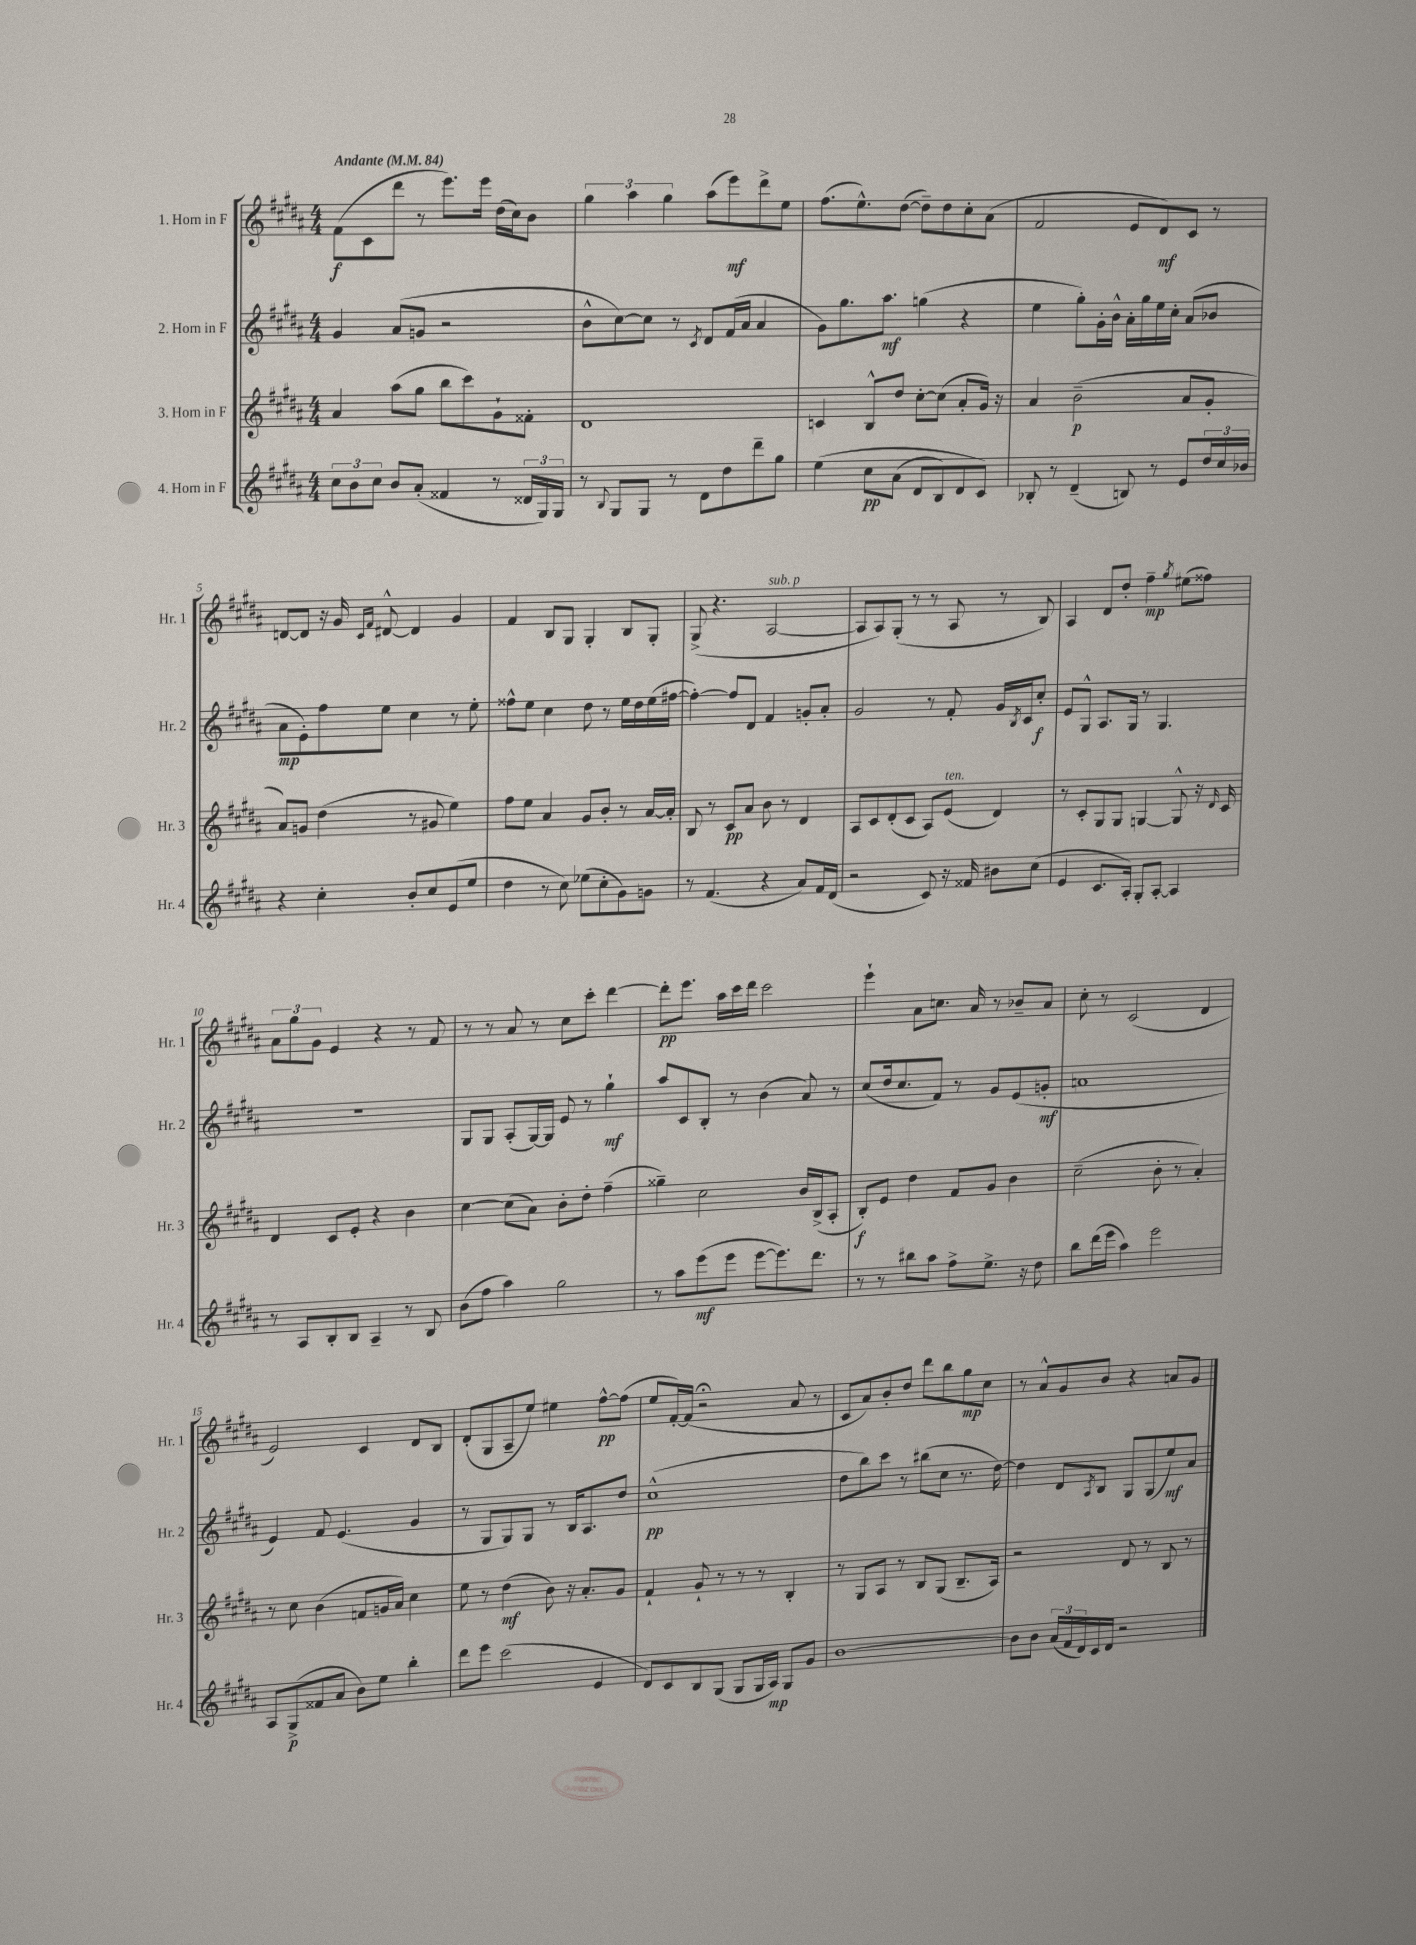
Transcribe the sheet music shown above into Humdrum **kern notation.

**kern	**kern	**kern	**kern
*staff4	*staff3	*staff2	*staff1
*clefG2	*clefG2	*clefG2	*clefG2
*k[f#c#g#d#a#]	*k[f#c#g#d#a#]	*k[f#c#g#d#a#]	*k[f#c#g#d#a#]
*M4/4	*M4/4	*M4/4	*M4/4
*MM84	*MM84	*MM84	*MM84
12cc#	4a#	4g#	(8f#
12b	.	.	.
.	.	.	8c#
12cc#	.	.	.
8b	(8aa#	(8a#	8ddd#
(8a#'	8gg#	8g	8r
4f##	8bb	2r	8.eee)
.	8ccc#)	.	.
.	.	.	16eee
8r	8g#`	.	(16dd#
.	.	.	16cc#)
24d##	8f##'	.	8b
24G#)	.	.	.
24G#	.	.	.
=	=	=	=
8r	1d#	8b^^	6gg#
8qqB	.	.	.
8G#	.	[8cc#)	.
.	.	.	6aa#
8G#	.	8cc#]	.
.	.	.	6gg#
8r	.	8r	.
.	.	8qc#	.
8d#	.	8d#	(8aa#
8dd#	.	(16f#	8eee)
.	.	16a#	.
8ddd#~	.	4a#	8ddd#^
8gg#	.	.	8ee
=	=	=	=
&(4ee	4c	8g#)	(8.ff#
.	.	8.gg#	.
.	.	.	8.ee^^)
8cc#	8B^^	.	.
.	.	8.aa#	.
(8a#	8dd#	.	([8dd#
8d#	[8cc#'	(4gg	8dd#~])
8B)	(8cc#]	.	8dd#
8d#	8a#'	4r	8cc#'
8c#&)	16g#)	.	(8a#
.	16r	.	.
=	=	=	=
8B-'	4a#	4ee	2f#
8r	.	.	.
(4d#~	(2b~	8gg#')	.
.	.	16g#'	.
.	.	16b^^	.
8B)	.	16a#'	8e
.	.	16gg#	.
8r	.	16ee	8d#)
.	.	16cc#'	.
8e	8a#	(8a#	8c#
24dd#	8g#'	8b-	8r
24cc#	.	.	.
24b-	.	.	.
=	=	=	=
4r	8a#)	8a#	[8d
.	8g	8e')	8d]
4cc#'	(4dd#	8ff#	16r
.	.	.	16g#
.	.	.	16qqc#
.	.	.	16qqf#
.	.	8ee	[8d#^^
8b'	8r	4cc#	4d#]
8cc#	8g#	.	.
(8e	4ee)	8r	4g#
8ee	.	8ee'	.
=	=	=	=
4dd#	8ff#	8ff##^^	4f#
.	8ee	8ee	.
8r	4a#	4cc#	8B
8cc#)	.	.	8G#
(8ee-	8g#	8dd#	4G#'
8cc#'	8b'	8r	.
8g#)	8r	16ee	8B
.	.	16dd#	.
8g	[16a#	(16ee	8G#'
.	16a#']	[16ff#	.
=	=	=	=
8r	8B	4ff#'_)	(8G#^
(4.f#	8r	.	4.r
.	8c#	8ff#]	.
.	8a#	8d#	.
4r	8b	4f#	[2A#
.	8r	.	.
8a#)	4d#	8g'	.
16f#	.	8a#'	.
(16d#	.	.	.
=	=	=	=
2r	8A#	2g#	8A#]
.	8c#	.	8A#)
.	(8d#'	.	(8G#'
.	8c#	.	8r
8c#)	8A#)	8r	8r
16r	(8e	8f#'	8A#
16f##	.	.	.
8b#	4d#)	16g#	8r
.	.	8qB	.
.	.	16c#	.
(8cc#	.	8cc#'	8B)
=	=	=	=
4e	8r	8e	4A#
.	8c#'	8G#^^	.
8.c#	8G#	8.A#	8d#
.	8G#	.	8dd#'
16A#')	.	16G#	.
8G#'	[4G	8r	4ff#~
[8A#'	.	4.G#	.
.	.	.	8qgg#
4A#]	8G^^]	.	(8ee#
.	16r	.	8ff##)
.	16qqd#	.	.
.	16c#	.	.
=	=	=	=
8r	4d#	1r	12a#
.	.	.	12gg#
8A#	.	.	.
.	.	.	12g#
8B'	8c#	.	4e
8B	8e'	.	.
4A#~	4r	.	4r
8r	4b	.	8r
8B	.	.	8f#
=	=	=	=
(8b	[4cc#	8G#	8r
8ff#	.	8G#	8r
4aa#)	(8cc#]	(8A#'	8a#
.	8a#)	[16G#)	8r
.	.	16G#]	.
2gg#	8b'	8e	8cc#
.	8dd#'	8r	8ccc#'
.	(4ff#~	4gg#`	[4ddd#
=	=	=	=
8r	4gg##~)	8aa#	8ddd#']
8aa#	.	8c#	8.eee
(8eee	2cc#	8B'	.
.	.	.	16aa#
8eee	.	8r	16ccc#
.	.	.	16ddd#
[8eee	.	(4b	2ccc#
8.eee])	.	.	.
.	16b	8a#)	.
8.ddd#	(16B^	.	.
.	8A#'	8r	.
=	=	=	=
8r	8B')	(8cc#	4eee`
8r	8e	16dd#	.
.	.	8.cc#	.
8bb#	4dd#	.	8a#
8aa#	.	8f#)	8.cc
8ff#^	8f#	8r	.
.	.	.	16a#
8.ee^	8g#	8g#	8r
.	4b	(8e	8b-~
16r	.	.	.
8dd#	.	8g'	8a#
=	=	=	=
8bb	(2cc#~	1a	8cc#'
(16ddd#	.	.	8r
16eee	.	.	.
4aa#)	.	.	(2c#
2eee	8b'	.	.
.	8r	.	.
.	4a#')	.	4d#
=	=	=	=
8A#	8r	4e)	2e)
(8G#^	8cc#	.	.
8f##	(4b	8f#	.
8a#	.	(4.e	.
8b)	8f	.	4c#
8ee	16g	.	.
.	16a#)	.	.
4bb'	4cc#	4g#	8d#
.	.	.	8B
=	=	=	=
8ddd#	8ee	8r	(8d#'
8eee	8r	8G#	8G#
(2ccc#	(4dd#	8G#)	8A#~
.	.	8G#	8ee)
.	8b)	8r	4ee#
.	16r	16B	.
.	8.a#'	8.A#	.
4e	.	.	[8ff#^^
.	8g#	8dd#	(8ff#]
=	=	=	=
8d#)	4f#`	(1cc#^^	8ee
8c#	.	.	[16f#')
.	.	.	(16f#]
8B	8g#`	.	2r;
(8G#	8r	.	.
8G#	8r	.	.
16G#	8r	.	.
16A#)	.	.	.
8G#	4B'	.	8a#
8g#	.	.	8r
=	=	=	=
[1b	8r	8dd#	8c#
.	8G#	8bb)	8a#)
.	8A#	8ccc#	8b'
.	8r	8r	8dd#
.	8B	(8bb#	8ddd#
.	(8G#	8cc#	8bb
.	8.B~	8.r	8gg#
.	.	.	8cc#
.	16A#)	[16dd#)	.
=	=	=	=
8b]	2r	4dd#]	8r
8b	.	.	8a#^^
(24a#	.	8d#	8g#
24f#	.	.	.
24d#)	.	.	.
.	.	8qA#	.
16c#	.	8B	8b
16d#	.	.	.
2r	8d#	8G#	4r
.	8r	(8G#	.
.	8B	8ee)	8a
.	8r	8a#	8g#
==	==	==	==
*-	*-	*-	*-
